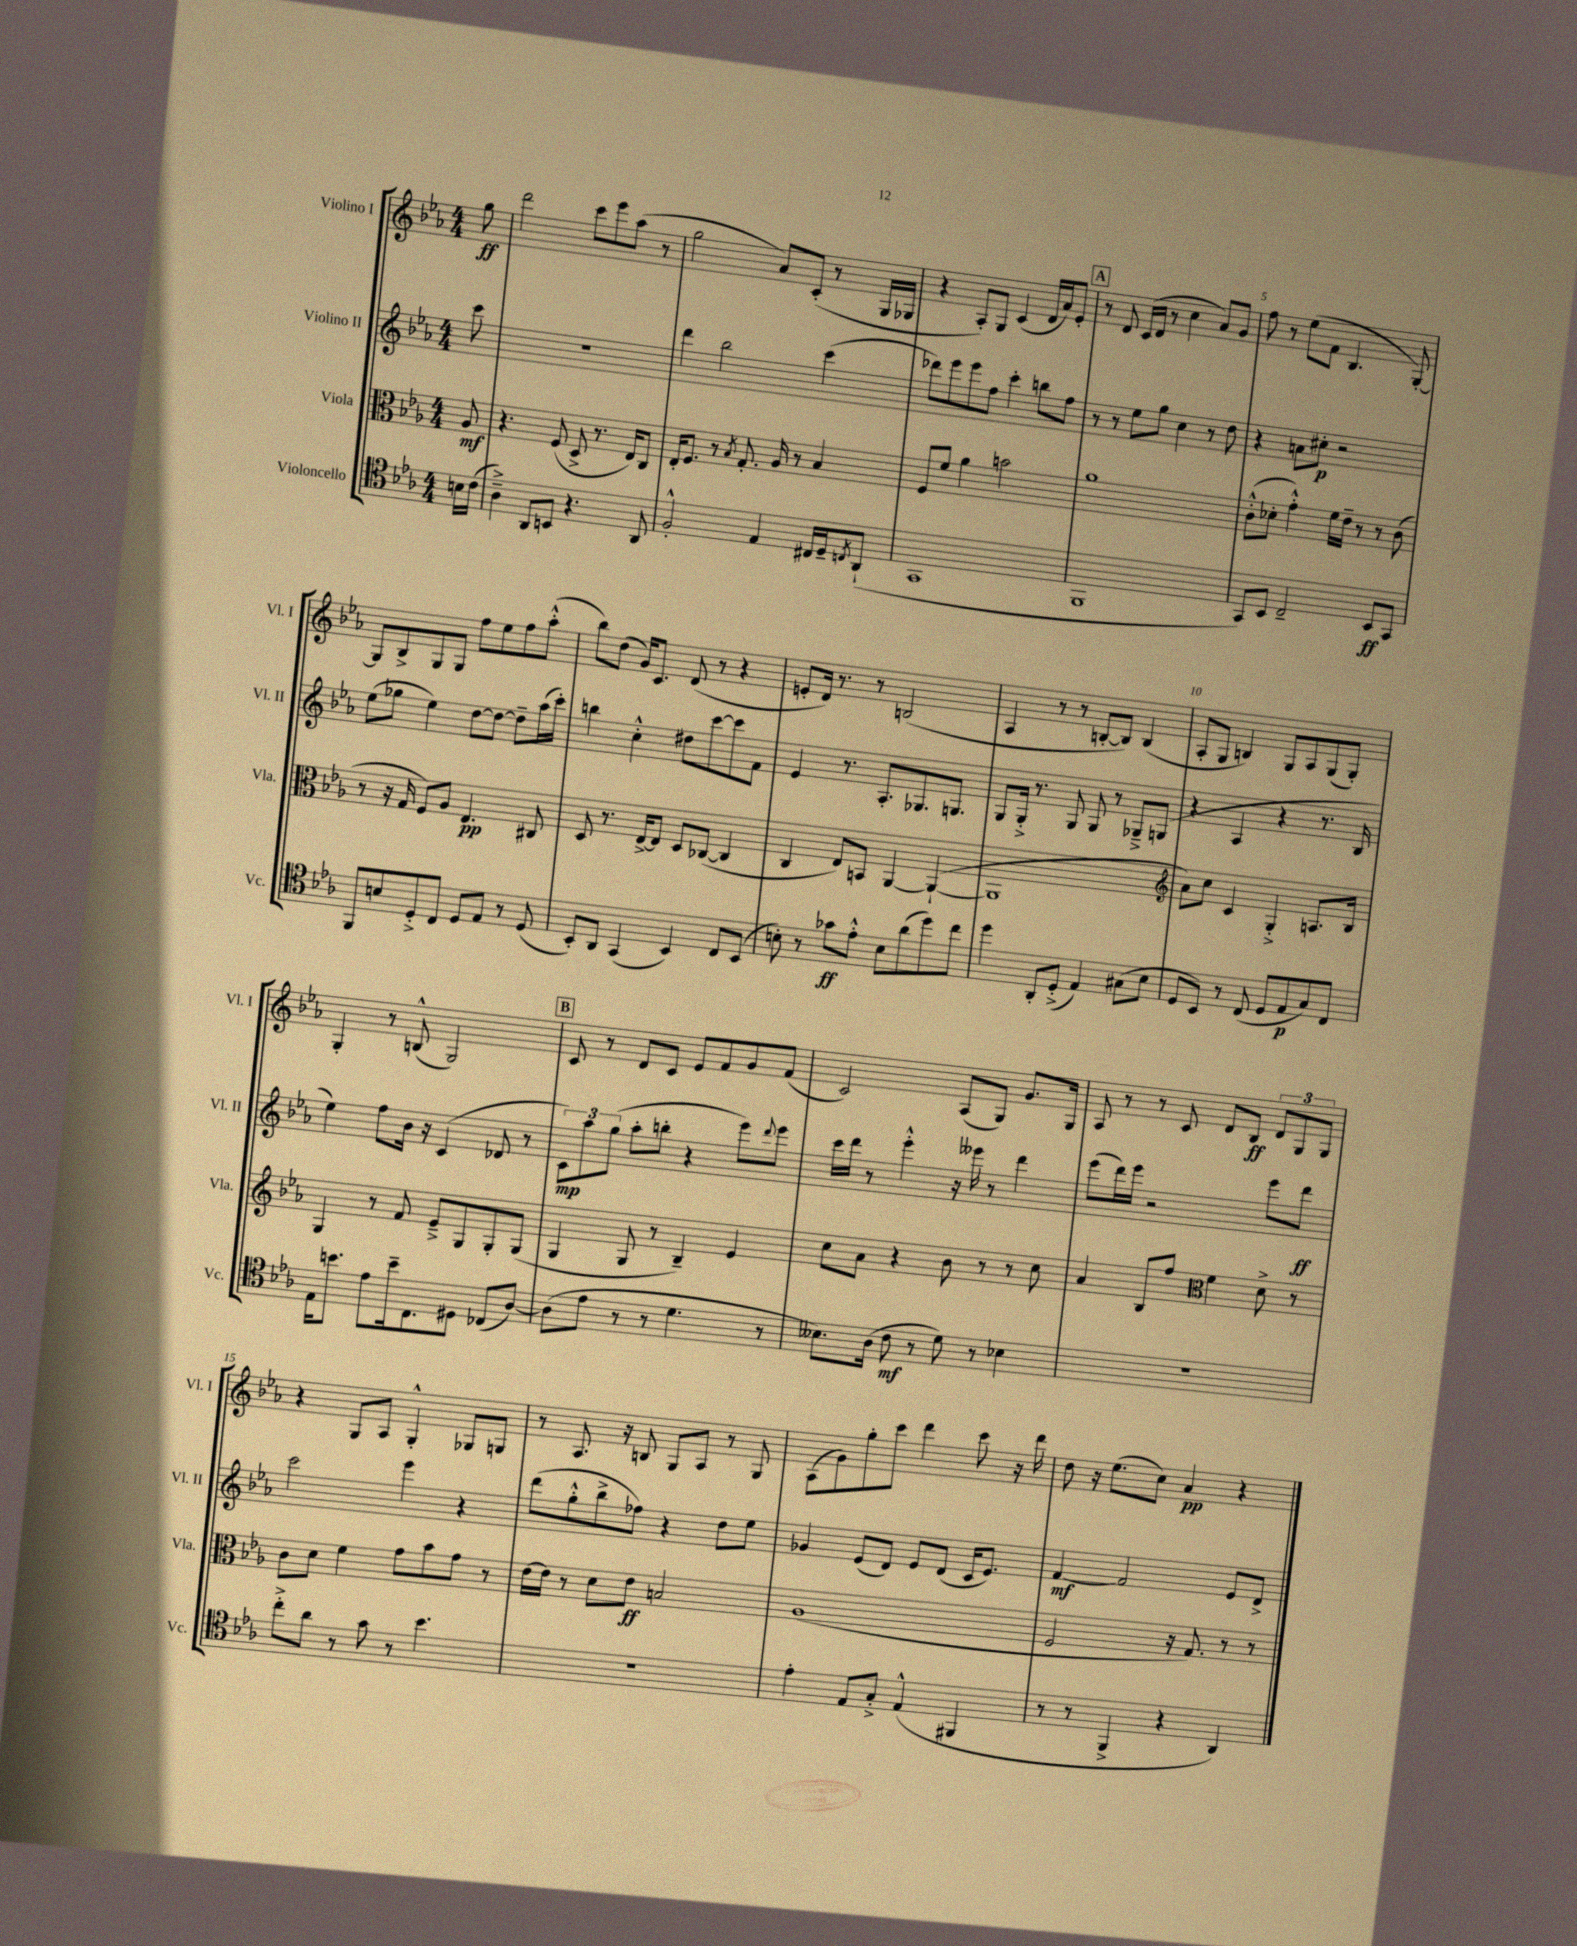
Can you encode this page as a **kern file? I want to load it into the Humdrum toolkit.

**kern	**kern	**kern	**kern
*staff4	*staff3	*staff2	*staff1
*clefC4	*clefC3	*clefG2	*clefG2
*k[b-e-a-]	*k[b-e-a-]	*k[b-e-a-]	*k[b-e-a-]
*M4/4	*M4/4	*M4/4	*M4/4
16B	8A-	8ccc	8gg
(16c	.	.	.
=	=	=	=
4A-~^)	4.r	1r	2ddd
8AA-	.	.	.
8BB	(8F	.	.
4.r	8D^	.	8ccc
.	8.r	.	8eee-
.	.	.	(8aa-
.	16E-)	.	.
8AA-	8C	.	8r
=	=	=	=
2F'^^	16E-'	4ddd	2gg
.	8.F	.	.
.	8r	2bb-	.
.	8qB-	.	.
.	8.G'	.	.
4E-	.	.	8a-)
.	16A-	.	.
.	8r	.	(8c'
16C#	4B-	(4ccc	8r
16D~	.	.	.
8qC	.	.	.
(8AA-`	.	.	16G
.	.	.	16G-
=	=	=	=
1GG	8F	8ddd-)	4r
.	8f	8eee-	.
.	4a-	8eee-	8A-')
.	.	8ff	8G
.	2b	4ccc'	(4c
.	.	8bb	16d
.	.	.	16a-)
.	.	8ff	8e-'
=	=	=	=
1FF	1a-	8r	8r
.	.	8r	8d
.	.	8ee-	(16c
.	.	.	16d
.	.	8gg	8r
.	.	4cc	4cc
.	.	8r	8a-)
.	.	8dd	8g
=	=	=	=
8GG)	(8c'^^	4r	8ff
8BB-	8d-'	.	8r
2C~	4g'^^)	8a	(8ee-
.	.	8cc#'	8f
.	16f	2r	4.B-
.	16e-~	.	.
.	8r	.	.
8BB-	8r	.	.
8GG	(8c	.	[8G')
=	=	=	=
8FF	8r	(8ee-	8G]
8B	16r	8gg-	8B-^
.	16G	.	.
8D'^	8F)	4ee-)	8G
8C	8A-	.	8G
8D	4.E-	[8dd	8ff
8E-	.	8dd_	8ee-
8r	.	8dd~]	8ff
(8D	8C#	(16aa-	(8aa-'^^
.	.	16ccc')	.
=	=	=	=
8BB-')	8D	4bb	8bb-)
8AA-	8.r	.	(8dd
(4GG	.	4cc'^^	16g)
.	[16E-^	.	8.c
.	8E-]	.	.
4BB-)	8D	8dd#	(8d
.	([8C-	[8ccc	8r
8C	4C-]	8ccc]	4r
(8BB-	.	8f	.
=	=	=	=
8B')	4C	4e-	8e'
8r	.	.	16d)
.	.	.	8.r
8g-	8E-)	8.r	.
8e-'^^	8BB	.	8r
.	.	8.A-'	.
8B	[4AA-	.	(2B
(8a-	.	8.G-	.
8dd)	(4AA-`_	.	.
.	.	8.G	.
8cc	.	.	.
=	=	=	=
4dd	1AA-]	8G	4A-
.	.	16G'^	.
.	.	8.r	.
8AA-'	.	.	8r
(8D'^	.	8G	8r
4E-)	.	8G	[8B'
.	.	8r	8B])
(8G#	.	8G-~^	(4B
8B-	.	(8G	.
=	=	=	=
*	*clefG2	*	*
8D	8a-)	4r	8A-'
8BB-)	8cc	.	8G
8r	4c	4A-	4B)
(8C	.	.	.
8D	4G'^	4r	8G
8E-	.	.	8A-
8G)	8.A	8.r	(8G
8C	.	.	8G')
.	16B-	16B-	.
=	=	=	=
16E-	4G	4ee-)	4G'
8.b	.	.	.
8e-	8r	8ff	8r
16b~	8f	16b-	(8B^^
8.C	.	16r	.
.	8e-~^	(4c	2G)
8D#	8G	.	.
(8C-	8G'	8d-	.
[8A-)	(8G	8r	.
=	=	=	=
(8A-]	4G	12c)	8c
.	.	12aa-	.
8e-	.	.	8r
.	.	(12gg	.
8r	8G	8aa-'	8d
8r	8r	8bb'	8c
4.d	4B-~)	4r	8e-
.	.	.	8f
.	4e-	8eee-)	8g
.	.	8qqddd	.
8r	.	8eee-	(8f
=	=	=	=
8.B--)	8cc	16ccc	2c)
.	.	16ddd	.
.	8a-	8r	.
(16A-	.	.	.
8c	4r	4eee-'^^	.
8r	.	.	.
8d)	8b-	16r	(8A-
.	.	16eee--	.
8r	8r	8r	8G)
4B-	8r	4ddd	8.g
.	8cc	.	.
.	.	.	16G
=	=	=	=
1r	4a-	(8eee-	8A-
.	.	16ddd)	8r
.	.	16eee-	.
.	8B-	2r	8r
.	8ff	.	8c
*	*clefC3	*	*
.	4f	.	8d
.	.	.	8B-
.	8d^	8eee-	12d
.	.	.	12G
.	8r	8ddd	.
.	.	.	12G
=	=	=	=
8cc'^	8c	2ccc	4r
8a-	8d	.	.
8r	4f	.	8G
8g	.	.	8A-
8r	8g	4eee-	4G'^^
4.b-	8b-	.	.
.	8g	4r	8G-
.	8r	.	8G
=	=	=	=
1r	[16e-	(8ddd	8r
.	16e-]	.	.
.	8r	8gg'^^	8.A-
.	8d	8bb-^	.
.	.	.	16r
.	8e-	8ff-)	8B
.	2B	4r	8G
.	.	.	8A-
.	.	8dd	8r
.	.	8ee-	8G
=	=	=	=
4e-'	(1A-	4g-	(8A-
.	.	.	8g)
8E-	.	(8e-	8gg'
8G'^	.	8d)	8ccc
(4E-^^	.	8e-	4ddd
.	.	(8d	.
4FF#	.	16c	8ccc
.	.	8.e-)	.
.	.	.	16r
.	.	.	16ddd
=	=	=	=
8r	2F	[4f	8dd
8r	.	.	16r
.	.	.	(8.ee-
4FF^	.	2f]	.
.	.	.	8cc)
4r	16r	.	4a-
.	8.G)	.	.
4AA-)	8r	8e-	4r
.	8r	8d^	.
==	==	==	==
*-	*-	*-	*-
